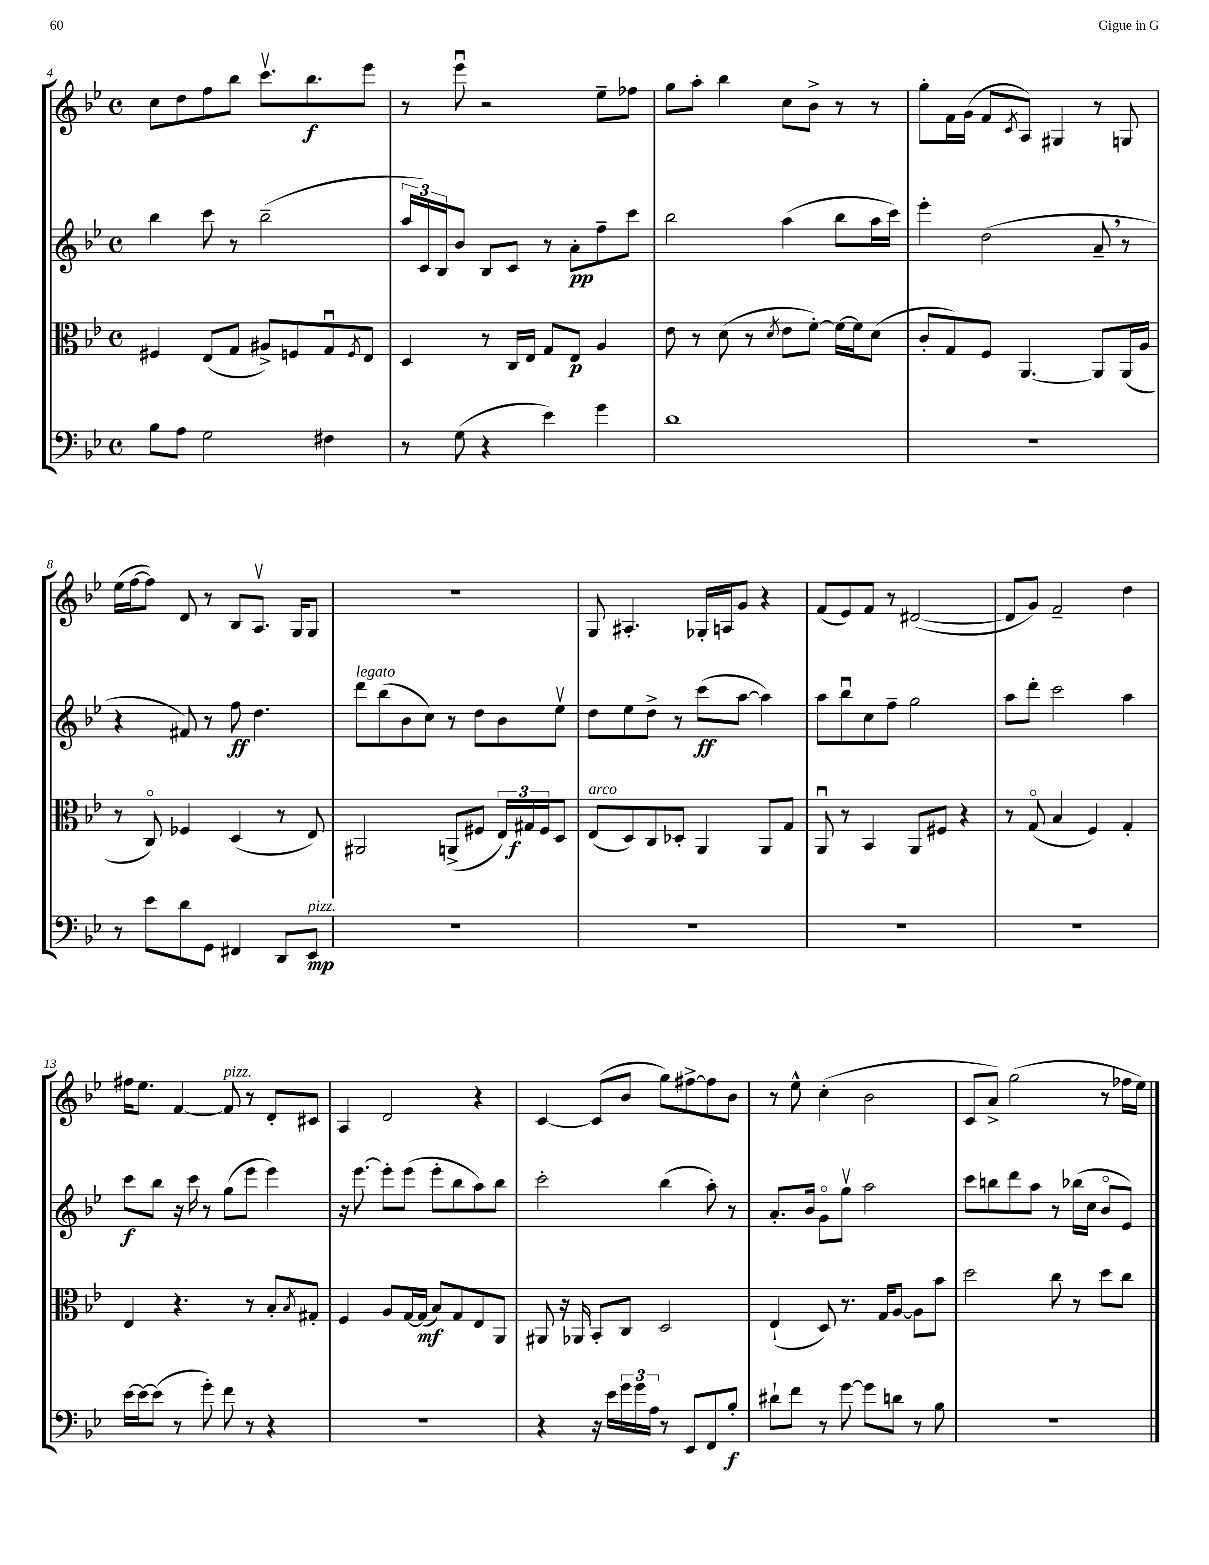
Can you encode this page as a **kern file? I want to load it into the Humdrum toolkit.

**kern	**kern	**kern	**kern
*staff4	*staff3	*staff2	*staff1
*clefF4	*clefC3	*clefG2	*clefG2
*k[b-e-]	*k[b-e-]	*k[b-e-]	*k[b-e-]
*M4/4	*M4/4	*M4/4	*M4/4
*met(c)	*met(c)	*met(c)	*met(c)
8B-	4F#	4bb-	8cc
8A	.	.	8dd
2G	(8E-	8ccc	8ff
.	8G	8r	8bb-
.	8A#^)	(2bb-~	8.cccv
.	8F	.	.
.	.	.	8.bb-
4F#	8Gu	.	.
.	8qF	.	.
.	8E-	.	8eee-
=	=	=	=
8r	4D	24aa	8r
.	.	24c)	.
.	.	24B-	.
(8G	.	8b-	8eee-u
4r	8r	8B-	2r
.	16C	8c	.
.	16E-	.	.
4e-)	8G	8r	.
.	8E-	8a'	.
4g	4A	8ff~	8ee-~
.	.	8ccc	8ff-
=	=	=	=
1d	8e-	2bb-	8gg
.	8r	.	8aa'
.	(8d	.	4bb-
.	8r	.	.
.	8qd	.	.
.	8e-	(4aa	8cc
.	[8f')	.	8b-^
.	16f_	8bb-	8r
.	16f]	.	.
.	(8d	16aa	8r
.	.	16ccc)	.
=	=	=	=
1r	8c'	4eee-'	8gg'
.	8G)	.	16f
.	.	.	(16g
.	8F	(2dd	8f
.	.	.	8qc
.	[4.AA	.	8A)
.	.	.	4G#
.	8AA]	8a~	8r
.	(16AA	8r	8G
.	16A	.	.
=	=	=	=
8r	8r	4r	(16ee-
.	.	.	[16ff
8e-	8Co)	.	8ff])
8d	4F-	8f#)	8d
8GG	.	8r	8r
4FF#	(4D	8ff	8B-
.	.	4.dd	8.Av
8DD	8r	.	.
.	.	.	16G
8EE-	8E-)	.	8G
=	=	=	=
1r	2AA#	8ddd	1r
.	.	(8bb-	.
.	.	8b-	.
.	.	8cc)	.
.	(8AA^	8r	.
.	8F#	8dd	.
.	24E-)	8b-	.
.	24G#	.	.
.	24F#	.	.
.	8D	8ee-v	.
=	=	=	=
1r	(8E-	8dd	8G
.	8D)	8ee-	4.A#'
.	8C	8dd^	.
.	8D-'	8r	.
.	4AA	(8ccc	16G-'
.	.	.	16A
.	.	[8aa	8g
.	8AA	4aa])	4r
.	8G	.	.
=	=	=	=
1r	8AAu	8aa	(8f
.	8r	8bb-u	8e-)
.	4BB-	8cc	8f
.	.	8ff~	8r
.	8AA	2gg	([2d#
.	8F#	.	.
.	4r	.	.
=	=	=	=
1r	8r	8aa	8d#]
.	(8Go	8ddd'	8g)
.	4B-	2ccc	2f~
.	4F)	.	.
.	4G'	4aa	4dd
=	=	=	=
[16e-	4E-	8ccc	16ff#
16e-_	.	.	8.ee-
(8e-]	.	8bb-	.
8r	4.r	16r	[4f
.	.	16ccc	.
8g')	.	8r	.
8f	.	(8gg	8f]
8r	8r	8eee-	8r
4r	8B-'	4eee-)	8d'
.	8qB-	.	.
.	8G#'	.	8c#
=	=	=	=
1r	4F	16r	4A
.	.	[8.eee-	.
.	8A	8eee-']	2d
.	[16G	(8eee-	.
.	(16G]	.	.
.	8B-)	8eee-'	.
.	8G	8bb-	.
.	8E-	8aa)	4r
.	8AA	8bb-	.
=	=	=	=
4r	8AA#	2ccc'	[4c
.	16r	.	.
.	16AA-	.	.
16r	8BB-'	.	(8c]
16e-	.	.	.
24g	8C	.	8b-
24g	.	.	.
24A	.	.	.
8r	2D	(4bb-	8gg)
8EE-	.	.	[8ff#^
8FF	.	8aa')	8ff#]
8B-'	.	8r	8b-
=	=	=	=
8d#`	(4E-`	8.a'	8r
8f	.	.	8ee-^^
.	.	16b-	.
8r	8D)	8go	(4cc'
[8g	8.r	8ggv	.
8g]	.	2aa	2b-
.	16G	.	.
8d	[8A	.	.
8r	8A]	.	.
8B-	8b-	.	.
=	=	=	=
1r	2dd	8ccc	8c
.	.	8bb	8a^)
.	.	8ddd	(2gg
.	.	8aa	.
.	8cc	8r	.
.	8r	(16bb-	.
.	.	16cc	.
.	8dd	8b-o	8r
.	8cc	8e-)	16ff-
.	.	.	16ee-)
==	==	==	==
*-	*-	*-	*-
